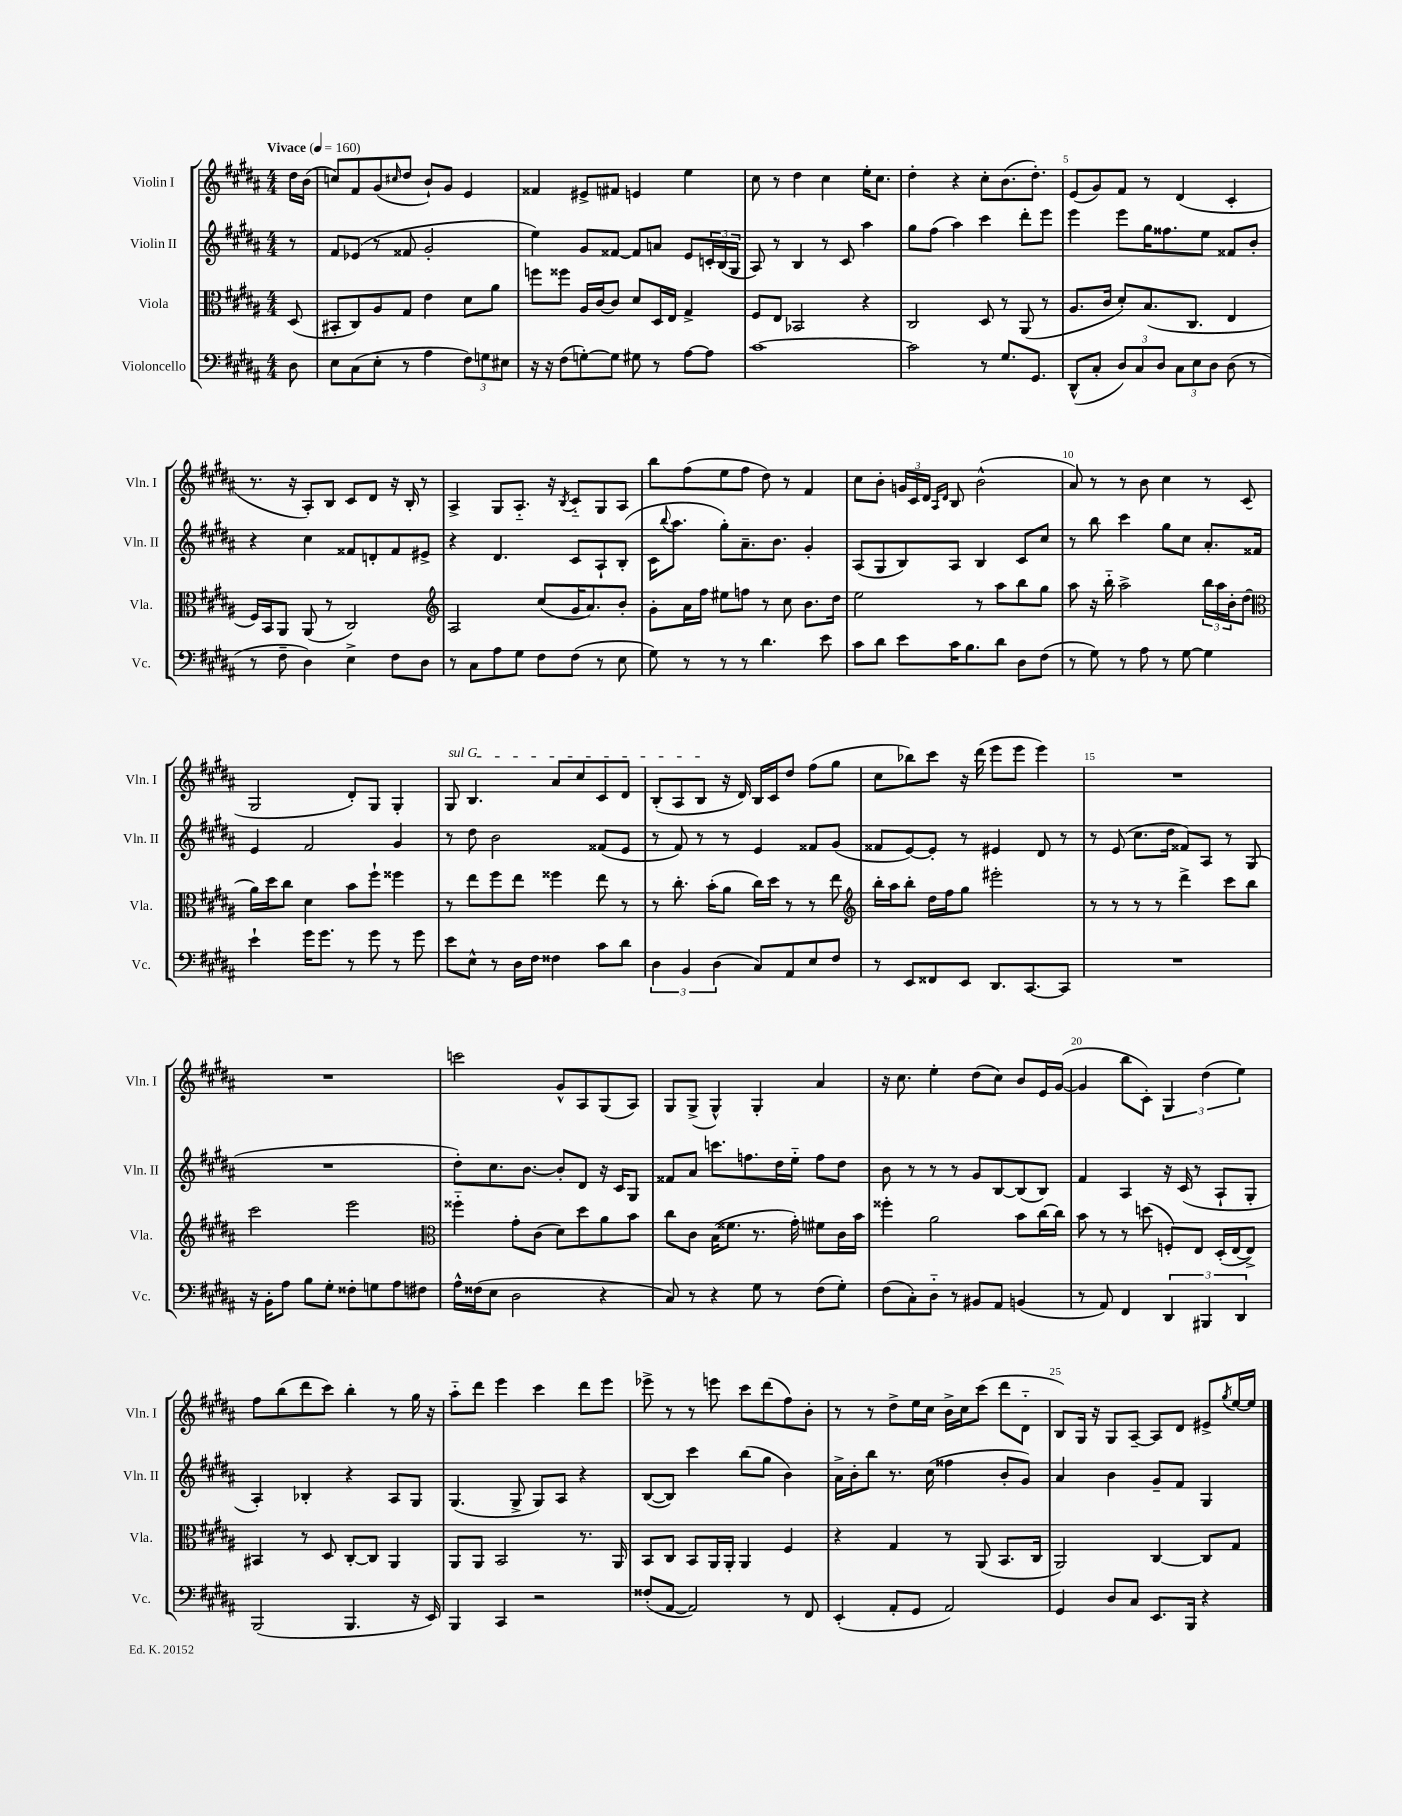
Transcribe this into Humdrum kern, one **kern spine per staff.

**kern	**kern	**kern	**kern
*staff4	*staff3	*staff2	*staff1
*clefF4	*clefC3	*clefG2	*clefG2
*k[f#c#g#d#a#]	*k[f#c#g#d#a#]	*k[f#c#g#d#a#]	*k[f#c#g#d#a#]
*M4/4	*M4/4	*M4/4	*M4/4
*MM160	*MM160	*MM160	*MM160
8D#\	(8D#/	8r	16dd#\LL
.	.	.	(16b\JJ
=	=	=	=
8E\L	8BB#'/L	8f#/L	8cc/L)
(8C#\	8C#/)	(8e-/J	8f#/
8E'\J	8A#/	8r	(8g#/
.	.	.	16qqcc#/
8r	8G#/J	8f##/	8dd#/J
4A#\	4e\	2g#'/	8b`/L)
.	.	.	8g#/J
12F#\L)	8d#\L	.	4e/
12G\	.	.	.
.	8a#\J	.	.
12E#\J	.	.	.
=	=	=	=
16r	8ff\L	4ee\)	4f##/
16r	.	.	.
(8F#\L	8ff##\J	.	.
[8G'\)	16A#/LL	8g#/L	8e#^/L
.	[16c#/J	.	.
8G\]J	8c#/]J	[8f##/J	8f#/J
8G#\	8d#/L	8f##/]L	4e/
8r	16D#/L	8a/J	.
.	16E/JJ	.	.
[8A#\L	4G#^/	8e/L	4ee\
8A#\]J	.	24c'/L	.
.	.	(24B/	.
.	.	24G#/JJ	.
=	=	=	=
[1c#	8F#/L	8A#/)	8cc#\
.	8E/J	8r	8r
.	2BB-/	4B/	4dd#\
.	.	8r	4cc#\
.	.	8c#/	.
.	4r	4aa#\	16ee'\LK
.	.	.	8.cc#\J
=	=	=	=
2c#\]	2C#/	8gg#\L	4dd#'\
.	.	(8ff#\J	.
.	.	4aa#\)	4r
8r	8D#/	4ccc#\	8cc#'\L
8.G#/L	8r	.	(8.b\
.	(8AA#/	8ddd#'\L	.
8.GG#/J	.	.	8.dd#'\J)
.	8r	8eee\J	.
=	=	=	=
(8DD#^^/L	8.A#/L	4eee\	(8e/L
8C#'/J	.	.	8g#/)
.	16c#/Jk	.	.
12D#/L)	8d#'/L)	8eee\L	8f#/J
12C#/	.	.	.
.	(8.B/	16gg#\K	8r
12D#/J	.	.	.
.	.	8.ff##\	.
12C#\L	.	.	(4d#/
.	8.C#/J	.	.
12E\	.	.	.
.	.	8ee\J	.
12D#\J	.	.	.
(8D#\	4E/	8f##/L	4c#'/
8r	.	8b'/J	.
=	=	=	=
8r	16F#/LL)	4r	8.r
.	16BB/J	.	.
8F#~\	8AA#/J	.	.
.	.	.	16r
4D#\)	(8AA#/	4cc#\	8A#'/L)
.	8r	.	8B/J
4E^\	2C#/)	8f##/L	8c#/L
.	.	8d'/	8d#/J
8F#\L	.	8f##/	16r
.	.	.	16B'/
8D#\J	.	8e#^/J	8r
=	=	=	=
*	*clefG2	*	*
8r	2A#/	4r	4A#^/
8C#\L	.	.	.
8A#\	.	4.d#/	8G#/L
8G#\J	.	.	8.A#'~/J
8F#\L	(8cc#/L	.	.
.	.	.	16r
.	.	.	8qB/
(8F#\J	16g#/K	8c#/L	8c#'~/L
.	8.a#/)	.	.
8r	.	8A#`/	8G#/
8E\	8b'/J	(8B'/J	8A#/J
=	=	=	=
8G#\)	8g#'\L	16c#\LK	8bb\L
.	.	8qqbb/	.
.	.	8.aa#\J	.
8r	16a#\L	.	(8ff#\
.	16ff#\JJ	.	.
8r	8ee#\L	8gg#'\L)	8ee\
8r	8ff\J	8.a#~\	8ff#\J
4.d#\	8r	.	8dd#\)
.	.	8.b\J	.
.	8cc#\	.	8r
.	8.b\L	4g#'/	4f#/
8e\	.	.	.
.	16dd#\Jk	.	.
=	=	=	=
8c#\L	2ee\	(8A#/L	8cc#\L
8d#\J	.	8G#/	8b'\J
8e\L	.	8B/)	24g/LL
.	.	.	24c#/
.	.	.	24d#/JJ
.	.	.	16qqA#/LL
.	.	.	16qqd#/JJ
16c#\K	.	8A#/J	8B/
8.B\	.	.	.
.	8r	4B/	(2b^^\
8d#\J	8aa#\L	.	.
8D#\L	8bb\	8c#/L	.
(8F#\J	8gg#\J	8cc#/J	.
=	=	=	=
8r	8aa#\	8r	8a#/)
8G#\)	16r	8bb\	8r
.	16bb'~\	.	.
8r	2aa#^\	4ccc#\	8r
8A#\	.	.	8b\
8r	.	8gg#\L	4cc#\
[8G#\	.	8cc#\J	.
4G#\]	24bb\LL	8.a#'/L	8r
.	24aa#\	.	.
.	24b'\J	.	.
.	(8dd#\J	.	(8c#/
.	.	16f##/Jk	.
=	=	=	=
*	*clefC3	*	*
4e`\	16a#\LL)	4e/	2G#/
.	16dd#\J	.	.
.	8cc#\J	.	.
16g#\LK	4d#\	2f#/	.
8.g#\J	.	.	.
8r	8b\L	.	8d#'/L)
8g#\	8ff#`\J	.	8G#/J
8r	4ff##\	4g#/	4G#'/
8g#\	.	.	.
=	=	=	=
8e\L	8r	8r	8G#/
8E^^\J	8ee\L	8dd#\	4.B/
8r	8ff#\	2b\	.
16D#\LL	8ee\J	.	.
16F#\JJ	.	.	.
4F##\	4ff##\	.	8a#/L
.	.	.	8cc#/
8c#\L	8ee\	(8f##/L	8c#/
8d#\J	8r	8e/J	8d#/J
=	=	=	=
6D#\	8r	8r	(8B'/L
.	8.cc#'\	8f#/)	8A#/
6BB/	.	.	.
.	.	8r	8B/J
.	(16b'\LK	.	.
(6D#\	.	.	.
.	8a#\J	8r	16r
.	.	.	16d#/)
8C#/L)	16cc#\LL)	4e/	16B/LL
.	16dd#\JJ	.	16c#/J
8AA#/	8r	.	8dd#/J
8E/	8r	8f##/L	(8ff#\L
8F#/J	8ee\	(8g#/J	8gg#\J
=	=	=	=
*	*clefG2	*	*
8r	16bb'\LL	8f##/L	8cc#\L
.	16aa#\J	.	.
8EE/L	8bb'\J	[8e/)	8bb-\)
8FF##/	16dd#\LL	8e'/]J	8ccc#\J
.	16ff#\J	.	.
8EE/J	8gg#\J	8r	16r
.	.	.	(16ddd#\
8.DD#/L	2eee#'\	4e#/	8eee\L
.	.	.	8eee\J
[8.CC#/	.	.	.
.	.	8d#/	4eee\)
8CC#/]J	.	8r	.
=	=	=	=
1r	8r	8r	1r
.	8r	(8e/	.
.	8r	8.cc#\L	.
.	8r	.	.
.	.	16dd#\Jk	.
.	4ddd#^\	8f##/L)	.
.	.	8A#/J	.
.	8ccc#\L	8r	.
.	8bb\J	(8G#/	.
=	=	=	=
16r	2ccc#\	1r	1r
16BB'\LK	.	.	.
8A#\J	.	.	.
8B\L	.	.	.
8G#'\J	.	.	.
8F##'\L	2eee\	.	.
8G\	.	.	.
8A#\	.	.	.
8F#\J	.	.	.
=	=	=	=
*	*clefC3	*	*
16A#^^\LL	4ff##'~\	8dd#'\L)	2ccc\
(16F##\J	.	.	.
8E\J	.	8.cc#\	.
2D#\	8g#'\L	.	.
.	.	[8.b\J	.
.	(8c#\J	.	.
.	8d#\L)	8b'/]L	8g#^^/L
.	8dd#\	8d#/J	8A#/
4r	8a#\	16r	(8G#/
.	.	16c#/LK	.
.	8b\J	8G#/J	8A#/J)
=	=	=	=
8C#/)	8cc#\L	8f##/L	8G#/L
8r	8c#\J	8a#/J	(8G#^/J
4r	(16B\LK	8.ccc\L	4G#^^/)
.	8.f##\J	.	.
.	.	8.ff\	.
8G#\	8.r	.	4G#'/
8r	.	16dd#\L	.
.	16g#'\)	16ee'~\JJ	.
(8F#\L	8f#\L	8ff\L	4a#/
8G#'\J)	16c#\L	8dd#\J	.
.	16b\JJ	.	.
=	=	=	=
(8F#\L	4ff##'\	8b\	16r
.	.	.	8.cc#\
8C#'\)	.	8r	.
8D#'~\J	2a#\	8r	4ee'\
8r	.	8r	.
8BB#/L	.	8g#/L	(8dd#\L
8AA#/J	.	[8B/	8cc#\J)
(4BB/	8b\L	(8B/]	8b/L
.	[16cc#\L	8B/J)	16e/L
.	16cc#\]JJ	.	([16g#/JJ
=	=	=	=
8r	8b\	4f#/	4g#/]
8AA#/)	8r	.	.
4FF#/	8r	4A#/	8bb\L
.	(8dd\	.	8c#'\J)
6DD#/	8F'/L)	16r	6G#/
.	.	(16c#/	.
.	8E/J	8r	.
6BBB#/	.	.	(6dd#\
.	(16D#'/LL	8A#`/L	.
.	[16E/J	.	.
6DD#/	.	.	6ee\)
.	8E^/]J)	8G#'/J	.
=	=	=	=
(2BBB/	4BB#/	4A#'/)	8ff#\L
.	.	.	(8bb\
.	8r	4B-'/	8ddd#\
.	8D#/	.	8ccc#\J)
4.BBB/	[8C#'/L	4r	4bb'\
.	8C#/]J	.	.
.	4AA#/	8A#/L	8r
16r	.	8G#/J	16gg#\
16EE/)	.	.	16r
=	=	=	=
4BBB/	8AA#/L	(4.G#/	8aa#'~\L
.	8AA#/J	.	8ddd#\J
4CC#/	2BB/	.	4eee\
.	.	8G#^/	.
2r	.	8G#/L)	4ccc#\
.	.	8A#/J	.
.	8.r	4r	8ddd#\L
.	.	.	8eee\J
.	16AA#/	.	.
=	=	=	=
(8F##'/L	8BB/L	([8B/L	8eee-^\
[8AA#/J	8C#/J	8B/]J)	8r
2AA#/])	8BB/L	4ccc#\	8r
.	16AA#/L	.	8eee\
.	16AA#'/JJ	.	.
.	4AA#/	(8bb\L	8ccc#\L
.	.	8gg#\J	(8ddd#\
8r	4F#/	4b\)	8ff#\)
8FF#/	.	.	8b'\J
=	=	=	=
(4EE'/	4r	16a#^\LL	8r
.	.	16b'\J	.
.	.	8bb\J	8r
8AA#'/L	4G#/	8.r	8dd#^\L
8GG#/J	.	.	16ee\L
.	.	(16cc#\	16cc#\JJ
2AA#/)	8r	4ff##\	16b^\LL
.	.	.	16cc#\J
.	(8AA#/	.	(8ccc#\J
.	8.BB/L	8b'/L	8ddd#\L
.	.	8g#/J)	8d#'~\J
.	16C#/Jk	.	.
=	=	=	=
4GG#/	2AA#/)	4a#/	8B/L)
.	.	.	16G#/Jk
.	.	.	16r
8D#/L	.	4b\	8G#/L
8C#/J	.	.	[8A#~/J
8.EE/L	[4C#/	8g#~/L	8A#/]L
.	.	8f#/J	8d#/J
16BBB/Jk	.	.	.
4r	8C#/]L	4G#/	8e#^/L
.	.	.	8qgg#/
.	8G#/J	.	[16ee/L
.	.	.	16ee/]JJ
==	==	==	==
*-	*-	*-	*-
